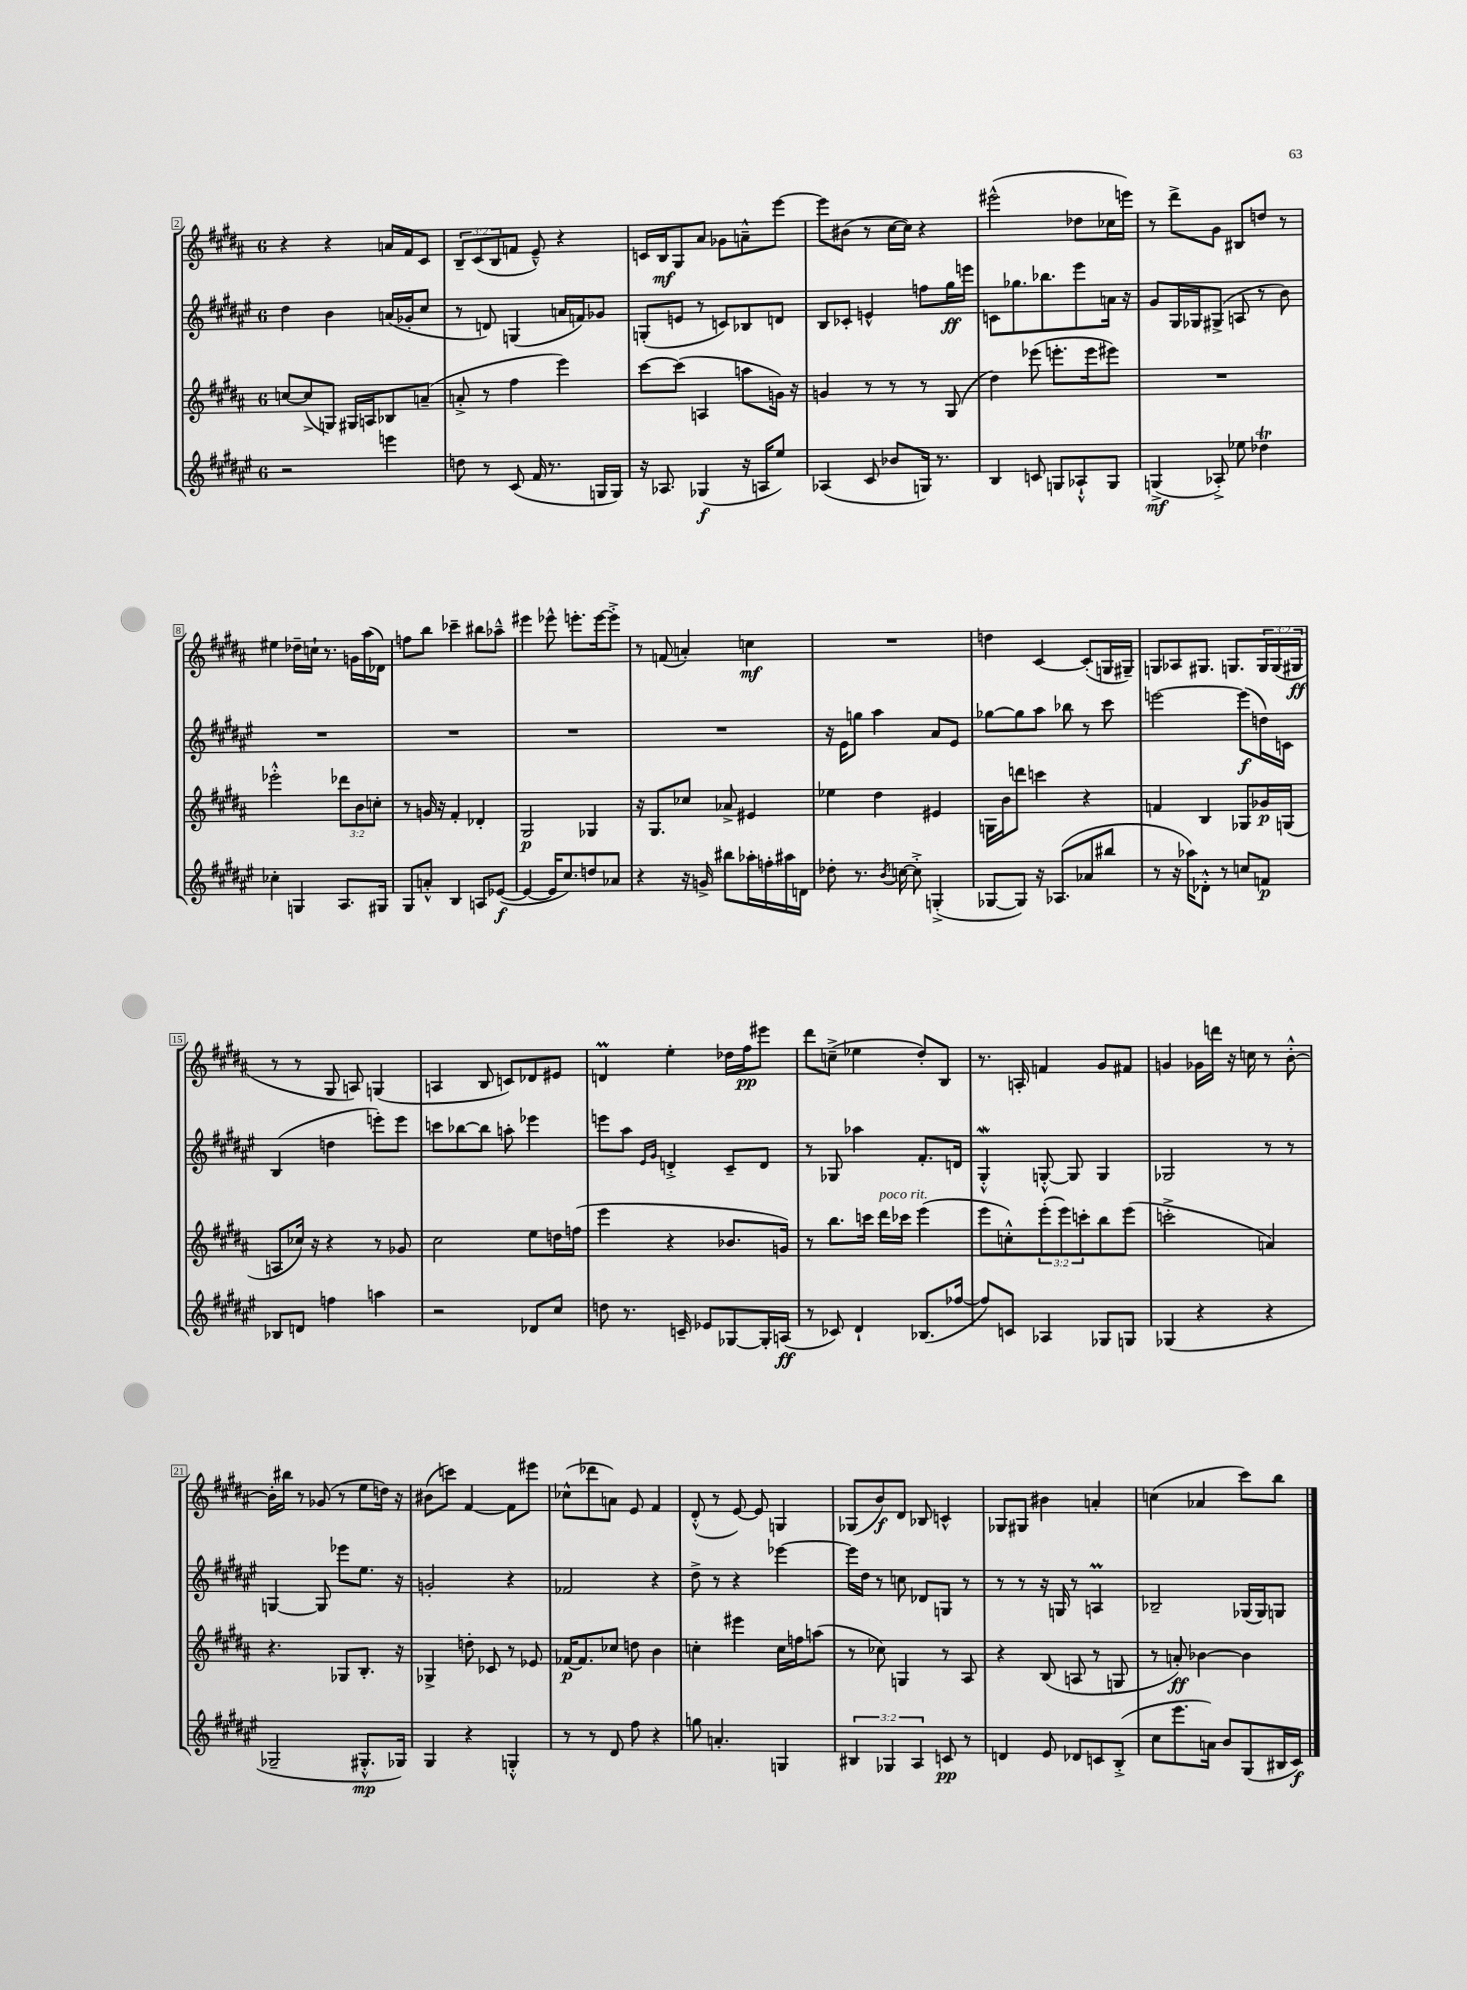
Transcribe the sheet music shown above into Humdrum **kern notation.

**kern	**dynam	**kern	**dynam	**kern	**dynam	**kern	**dynam
*part4	*part4	*part3	*part3	*part2	*part2	*part1	*part1
*staff4	*staff4	*staff3	*staff3	*staff2	*staff2	*staff1	*staff1
*clefG2	*	*clefG2	*	*clefG2	*	*clefG2	*
*k[f#c#g#d#a#e#]	*	*k[f#c#g#d#a#]	*	*k[f#c#g#d#a#e#]	*	*k[f#c#g#d#a#]	*
*M6/8	*	*M6/8	*	*M6/8	*	*M6/8	*
=2	=2	=2	=2	=2	=2	=2	=2
2r	.	[8ccn/L	.	4dd#\	.	4r	.
.	.	(8cc^/]	.	.	.	.	.
.	.	8Gn/J)	.	4b\	.	4r	.
.	.	16G#X/LL	.	.	.	.	.
.	.	16An/J	.	.	.	.	.
4eeen\	.	8B-X/	.	(16an/LL	.	16an/LL	.
.	.	.	.	16g-X'/J	.	16f#/J	.
.	.	(8an~/J	.	8cc#/J	.	8c#/J	.
=3	=3	=3	=3	=3	=3	=3	=3
8ddn\	.	8an'^/	.	8r	.	12B~/L	.
.	.	.	.	.	.	(12c#/	.
8r	.	8r	.	8dn/)	.	.	.
.	.	.	.	.	.	12B/	.
(8c#/	.	4ff#\	.	(4Gn/	.	8fn/J	.
16f#/	.	.	.	.	.	8e~^^/)	.
8.r	.	.	.	.	.	.	.
.	.	4eee\)	.	16an/LL	.	4r	.
.	.	.	.	16fn/J)	.	.	.
16Gn/LL	.	.	.	8g-X/J	.	.	.
16G/JJ)	.	.	.	.	.	.	.
=4	=4	=4	=4	=4	=4	=4	=4
16r	.	[8ccc#\L	.	(8Gn'/L	.	16cn/LL	.
8.A-X/	.	.	.	.	.	16B/J	mf
.	.	(8ccc#\J]	.	8en/J	.	8G#/	.
(4G-X/	f	4An/	.	8r	.	8a#/J	.
.	.	.	.	8cn/L)	.	8g-X\L	.
16r	.	8aan\L	.	8B-X/	.	8an~^^\	.
16An/KL	.	.	.	.	.	.	.
8ee#/J)	.	16gn\Jk)	.	8dn/J	.	[8eee\J	.
.	.	16r	.	.	.	.	.
=5	=5	=5	=5	=5	=5	=5	=5
(4A-X/	.	4gn/	.	8B/L	.	8eee\L]	.
.	.	.	.	8c-X'/J	.	(8b#X\J	.
8c#/	.	8r	.	4en^^/	.	8r	.
8b-X/L	.	8r	.	.	.	[16cc#\LL	.
.	.	.	.	.	.	16cc#\JJ])	.
16Gn/Jk)	.	8r	.	8ffn\L	.	4r	.
8.r	.	.	.	.	.	.	.
.	.	(8G#/	.	16gg#\L	ff	.	.
.	.	.	.	16eeen\JJ	.	.	.
=6	=6	=6	=6	=6	=6	=6	=6
4B/	.	4dd#\)	.	8cn\L	.	(2eee#X^^\	.
.	.	.	.	8.gg-X\	.	.	.
8cn/	.	(8eee-X\	.	.	.	.	.
.	.	.	.	8.bb-X\	.	.	.
8Gn/L	.	8.eeen'\L	.	.	.	.	.
8A-X`^^/	.	.	.	8eee#\	.	8dd-X\L	.
.	.	16eee\k	.	.	.	.	.
8G/J	.	8eee#X\J)	.	16an\Jk	.	16cc-X\L	.
.	.	.	.	16r	.	16eeen\JJ)	.
=7	=7	=7	=7	=7	=7	=7	=7
(4Gn^/	mf	2.r	.	8g#/L	.	8r	.
.	.	.	.	16G#/L	.	8ddd#^\L	.
.	.	.	.	16G-X/J	.	.	.
8A-X'^/)	.	.	.	(8G#X^/J	.	8g#\J	.
8ee-X\	.	.	.	8An/	.	8B#X/L	.
4dd-XT\	.	.	.	8r	.	8ddn/J	.
.	.	.	.	8b\)	.	8r	.
!!LO:LB:g=z
=8	=8	=8	=8	=8	=8	=8	=8
4cc-X'\	.	2eee-X'^^\	.	2.r	.	4ee#X\	.
4Gn/	.	.	.	.	.	16dd-X~\LL	.
.	.	.	.	.	.	16ccn`\JJ	.
.	.	.	.	.	.	8.r	.
8.A#/L	.	12ddd-X\L	.	.	.	.	.
.	.	.	.	.	.	16gn\LL	.
.	.	12b\	.	.	.	.	.
.	.	.	.	.	.	(16aa#\	.
.	.	12ccn'\J	.	.	.	.	.
16G#X/Jk	.	.	.	.	.	16d-X\JJ)	.
=9	=9	=9	=9	=9	=9	=9	=9
8G#/L	.	8r	.	2.r	.	8ffn\L	.
8an'^^/J	.	16gn/	.	.	.	8bb\J	.
.	.	16r	.	.	.	.	.
4B/	.	4f#'/	.	.	.	4ccc-X~\	.
8An/L	.	4d-X'/	.	.	.	8bb#X\L	.
([8e-X/J	f	.	.	.	.	8aa-X~^^\J	.
=10	=10	=10	=10	=10	=10	=10	=10
4e-/_	.	2G#/	p	2.r	.	4eee#X\	.
16e-/KL]	.	.	.	.	.	8eee-X^^\	.
8.cc#/)	.	.	.	.	.	.	.
.	.	.	.	.	.	8.eeen'\L	.
8ddn/	.	4G-X/	.	.	.	.	.
.	.	.	.	.	.	[16eee\k	.
8a-X/J	.	.	.	.	.	8eee'^\J]	.
=11	=11	=11	=11	=11	=11	=11	=11
4r	.	16r	.	2.r	.	8r	.
.	.	8.G#/L	.	.	.	.	.
.	.	.	.	.	.	(8fn/	.
16r	.	8cc-X/J	.	.	.	4an'/)	.
16gn^/	.	.	.	.	.	.	.
8bb#X\L	.	8a-X^/	.	.	.	.	.
16aa-X'\L	.	4e#X/	.	.	.	4ccn\	mf
16ffn'\	.	.	.	.	.	.	.
16aa#X\	.	.	.	.	.	.	.
16dn\JJ	.	.	.	.	.	.	.
=12	=12	=12	=12	=12	=12	=12	=12
8dd-X'\	.	4ee-X\	.	16r	.	2.r	.
.	.	.	.	16e#\KL	.	.	.
8.r	.	.	.	8ggn\J	.	.	.
.	.	4dd#\	.	4aa#\	.	.	.
8qb/	.	.	.	.	.	.	.
[16ccn\	.	.	.	.	.	.	.
8cc'^\]	.	.	.	.	.	.	.
(4Gn'^/	.	4e#X/	.	8a#/L	.	.	.
.	.	.	.	8e#/J	.	.	.
=13	=13	=13	=13	=13	=13	=13	=13
[8G-X/L	.	16Gn\LL	.	[8gg-X\L	.	4ddn\	.
.	.	16b\J	.	.	.	.	.
8G-/J])	.	8dddn\J	.	8gg-\]	.	.	.
16r	.	4cccn\	.	8aa#\J	.	[4c#/	.
(8.A-X/L	.	.	.	.	.	.	.
.	.	.	.	8bb-X\	.	.	.
8a-X/	.	4r	.	8r	.	(8c#'/L]	.
8bb#X/J	.	.	.	8ccc#\	.	16Gn/L	.
.	.	.	.	.	.	16G#X~/JJ)	.
=14	=14	=14	=14	=14	=14	=14	=14
8r	.	4fn/	.	[2eeen\	.	8Gn/L	.
16r	.	.	.	.	.	8A-X/	.
16aa-X\KL)	.	.	.	.	.	.	.
8d-X'^^\J	.	4B/	.	.	.	8.G#X/J	.
8r	.	.	.	.	.	.	.
.	.	.	.	.	.	8.Gn/L	.
8ccn/L	.	8G-X/L	.	(8eee\L]	f	.	.
8fn/J	p	16g-X/L	p	16ddn\L)	.	24G/L	.
.	.	.	.	.	.	(24G/	.
.	.	(16Gn/JJ	.	16cn\JJ	.	.	.
.	.	.	.	.	.	24G#X/JJ	ff
!!LO:LB:g=z
=15	=15	=15	=15	=15	=15	=15	=15
8B-X/L	.	8An/L	.	(4B/	.	8r	.
8dn/J	.	16cc-X/Jk)	.	.	.	8r	.
.	.	16r	.	.	.	.	.
4ffn\	.	4r	.	4ddn\	.	8G#/	.
.	.	.	.	.	.	8An/)	.
4aan\	.	8r	.	8eeen'\L)	.	(4Gn/	.
.	.	8g-X/	.	8eee\J	.	.	.
=16	=16	=16	=16	=16	=16	=16	=16
2r	.	2cc#\	.	8cccn\L	.	4An/	.
.	.	.	.	[8bb-X\	.	.	.
.	.	.	.	8bb-\J]	.	8B/	.
.	.	.	.	8aan'\	.	8cn/L)	.
8d-X/L	.	8ee\L	.	4eee-X\	.	8d-X/	.
8cc#/J	.	16ddn\L	.	.	.	8e#X/J	.
.	.	(16ffn\JJ	.	.	.	.	.
=17	=17	=17	=17	=17	=17	=17	=17
8ddn\	.	4eee\	.	8eeen\L	.	4dnM/	.
8.r	.	.	.	8aa#\J	.	.	.
.	.	.	.	16qqe#/LL	.	.	.
.	.	.	.	16qqg#/JJ	.	.	.
.	.	4r	.	4dn'^/	.	4ee'\	.
16cn~/	.	.	.	.	.	.	.
8e-X/L	.	.	.	.	.	.	.
[8G-X/	.	8.b-X/L	.	8c#~/L	.	16dd-X\LL	.
.	.	.	.	.	.	16ff#\J	pp
16G-'/L]	.	.	.	8d/J	.	8eee#X\J	.
(16An/JJ	ff	16gn/Jk)	.	.	.	.	.
=18	=18	=18	=18	=18	=18	=18	=18
8r	.	8r	.	8r	.	8ddd#\L	.
8c-X/)	.	8.bb\L	.	8G-X/	.	(8ccn~^\J	.
4d#`/	.	.	.	4aa-X\	.	4ee-X\	.
.	.	16cccn\Jk	.	.	.	.	.
!	!	!LO:TX:a:i:t=poco rit.	!	!	!	!	!
.	.	16ddd#\LL	.	.	.	.	.
.	.	16ccc-X\JJ	.	.	.	.	.
(8.B-X/L	.	(4eee\	.	8.f#'/L	.	8dd#'/L)	.
.	.	.	.	.	.	8B/J	.
[16ff-X/Jk	.	.	.	16dn/Jk	.	.	.
=19	=19	=19	=19	=19	=19	=19	=19
8ff-/L])	.	8eee\L	.	4G#W'^^/	.	8.r	.
8cn/J	.	8ccn'^^\)	.	.	.	.	.
.	.	.	.	.	.	16An'/	.
4A-X/	.	(12eee'\	.	[8Gn'^^/	.	4fn/	.
.	.	12eee\)	.	.	.	.	.
.	.	.	.	8G/]	.	.	.
.	.	12cccn'\	.	.	.	.	.
8G-X/L	.	8bb\	.	4G/	.	8g#/L	.
8Gn/J	.	(8eee\J	.	.	.	8f#X/J	.
=20	=20	=20	=20	=20	=20	=20	=20
(4G-X/	.	2cccn'^\	.	2G-X/	.	4gn/	.
4r	.	.	.	.	.	16g-X\LL	.
.	.	.	.	.	.	16dddn\JJ	.
.	.	.	.	.	.	16r	.
.	.	.	.	.	.	16ccn\	.
4r	.	4an/)	.	8r	.	8r	.
.	.	.	.	8r	.	[8b'^^\	.
!!LO:LB:g=z
=21	=21	=21	=21	=21	=21	=21	=21
2G-X~/	.	4.r	.	[4Gn/	.	16b'\LL]	.
.	.	.	.	.	.	16bb#X\JJ	.
.	.	.	.	.	.	8r	.
.	.	.	.	8G/]	.	(8g-X/	.
.	.	8G-X/L	.	8eee-X\L	.	8r	.
8.G#X'^^/L	mp	8.B'/J	.	8.ee#\J	.	8ee\L	.
.	.	.	.	.	.	16ddn\Jk)	.
16G-X/Jk)	.	16r	.	16r	.	16r	.
=22	=22	=22	=22	=22	=22	=22	=22
4G#/	.	4G-X^/	.	2gn'/	.	(8b#X\L	.
.	.	.	.	.	.	8cccn\J)	.
4r	.	8ddn'\	.	.	.	[4f#/	.
.	.	8c-X/	.	.	.	.	.
4Gn'^^/	.	8r	.	4r	.	8f#\L]	.
.	.	8e-X/	.	.	.	8eee#X\J	.
=23	=23	=23	=23	=23	=23	=23	=23
8r	.	[16f-X/KL	p	2f-X/	.	(8cc-X^^\L	.
.	.	8.f-/]	.	.	.	.	.
8r	.	.	.	.	.	8ddd-X\	.
8d#/	.	8cc-X/J	.	.	.	8an\J)	.
8ff#\	.	8ddn\	.	.	.	8e/	.
4r	.	4b\	.	4r	.	4f#/	.
=24	=24	=24	=24	=24	=24	=24	=24
8ggn\	.	4ccn'\	.	8dd#^\	.	(8d#'^^/	.
4.an'/	.	.	.	8r	.	8r	.
.	.	4eee#X\	.	4r	.	[8e/)	.
.	.	.	.	.	.	8e/]	.
4Gn/	.	16cc\LL	.	[4eee-X\	.	4Gn/	.
.	.	16ffn\J	.	.	.	.	.
.	.	(8aan\J	.	.	.	.	.
=25	=25	=25	=25	=25	=25	=25	=25
6B#X/	.	8r	.	16eee-\LL]	.	(8G-X/L	.
.	.	.	.	16dd#\JJ	.	.	.
.	.	8cc-X\)	.	8r	.	8b/)	f
6G-X/	.	.	.	.	.	.	.
.	.	4Gn/	.	8ccn\	.	8d#/J	.
6A#/	.	.	.	.	.	.	.
.	.	.	.	8d-X/L	.	8B-X/	.
8cn/	pp	8r	.	8Gn/J	.	4cn^^/	.
8r	.	8A#/	.	8r	.	.	.
=26	=26	=26	=26	=26	=26	=26	=26
4dn/	.	4r	.	8r	.	8G-X/L	.
.	.	.	.	8r	.	8G#X/J	.
8e#/	.	(8B/	.	16r	.	4b#X\	.
.	.	.	.	16Gn/	.	.	.
8d-X/L	.	8An/	.	8r	.	.	.
8cn/	.	8r	.	4AnM/	.	4an'/	.
(8B'^/J	.	8Gn/	.	.	.	.	.
=27	=27	=27	=27	=27	=27	=27	=27
8cc#\L	.	8r	.	2B-X~/	.	(4ccn\	.
8.eee#\	.	8an'/)	ff	.	.	.	.
.	.	[4b-X\	.	.	.	4a-X/	.
16an\Jk)	.	.	.	.	.	.	.
8b/L	.	.	.	.	.	.	.
(8G#/	.	4b-\]	.	(16G-X/LL	.	8ccc#\L)	.
.	.	.	.	16G-/J)	.	.	.
16B#X/L	.	.	.	8Gn/J	.	8bb\J	.
16c#/JJ)	f	.	.	.	.	.	.
==	==	==	==	==	==	==	==
*-	*-	*-	*-	*-	*-	*-	*-
